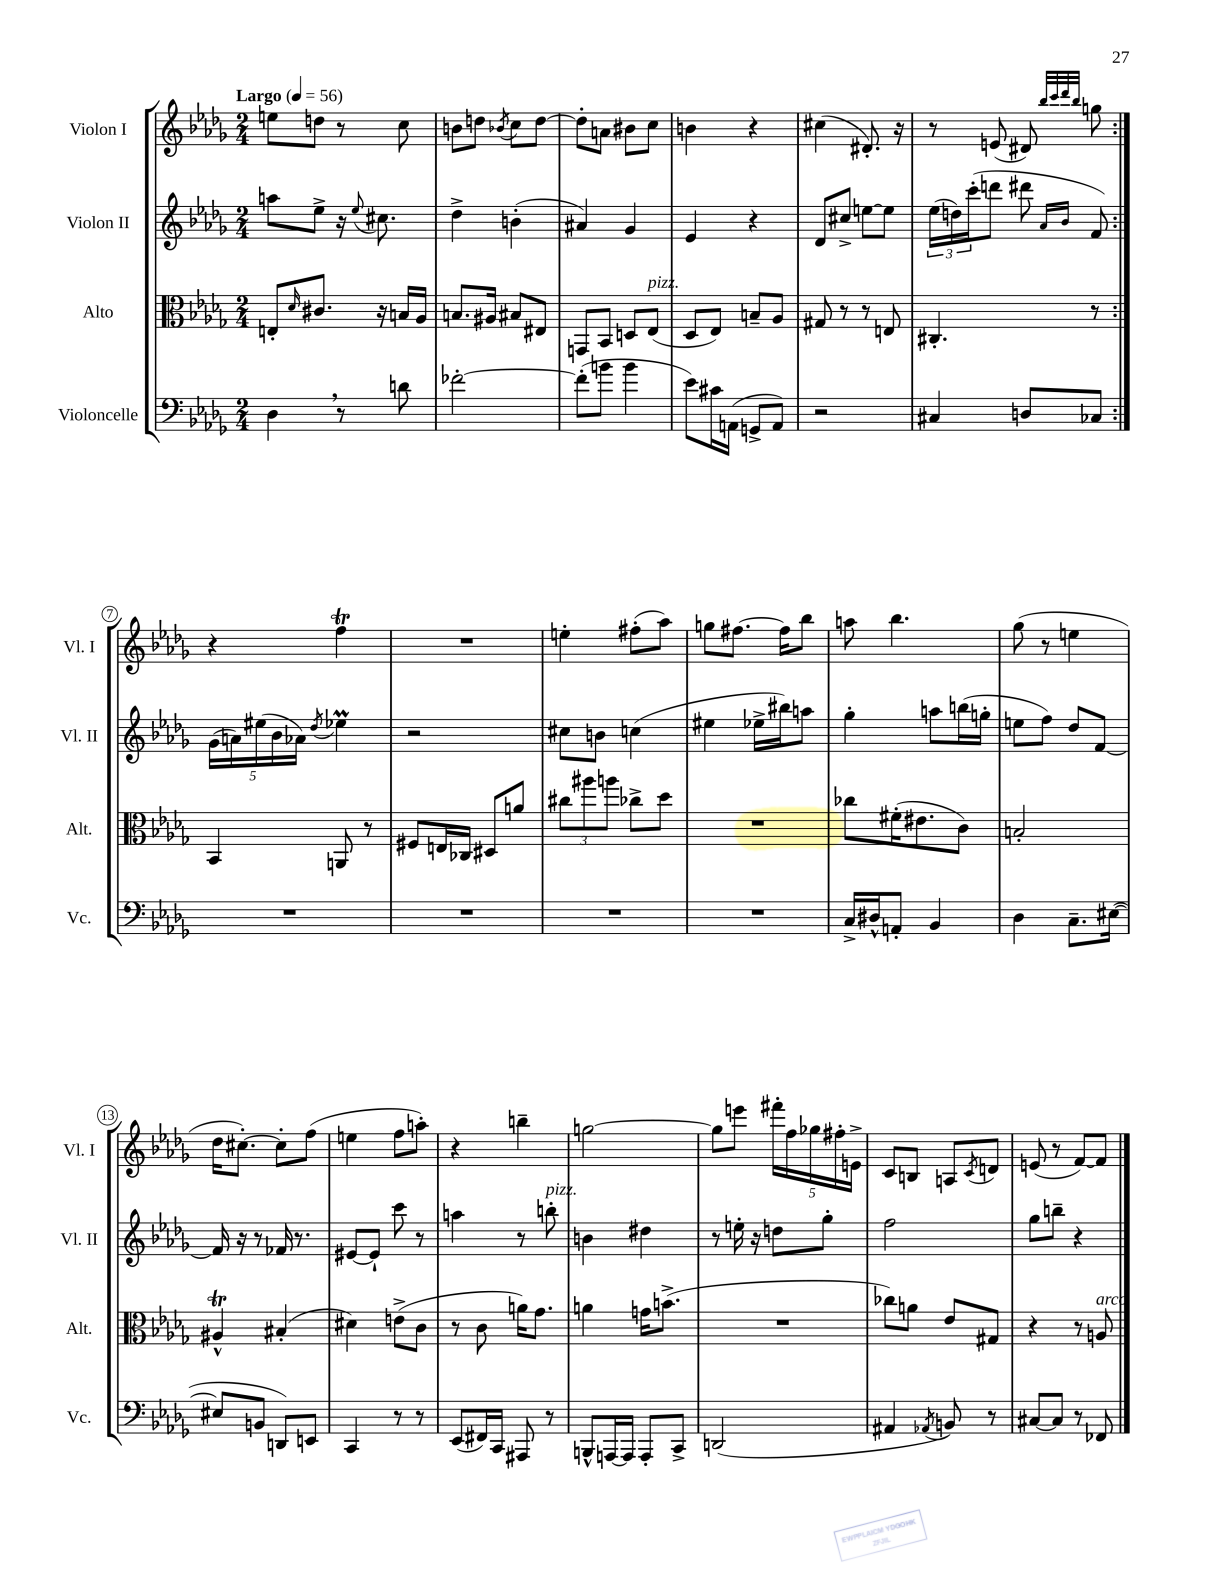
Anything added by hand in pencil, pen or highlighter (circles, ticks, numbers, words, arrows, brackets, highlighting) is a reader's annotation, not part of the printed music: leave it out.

**kern	**kern	**kern	**kern
*part4	*part3	*part2	*part1
*staff4	*staff3	*staff2	*staff1
*I"Violoncelle	*I"Alto	*I"Violon II	*I"Violon I
*I'Vc.	*I'Alt.	*I'Vl. II	*I'Vl. I
*clefF4	*clefC3	*clefG2	*clefG2
*k[b-e-a-d-g-]	*k[b-e-a-d-g-]	*k[b-e-a-d-g-]	*k[b-e-a-d-g-]
*M2/4	*M2/4	*M2/4	*M2/4
*MM56	*MM56	*MM56	*MM56
=1	=1	=1	=1
!	!	!	!LO:TX:a:B:t=Largo
4D-,\	8En'/L	8aan\L	8een\L
.	16qqd-/	.	.
.	8.c#X/J	8ee-^\J	8ddn\J
8r	.	16r	8r
.	.	8qqee-/	.
.	16r	8.cc#X\	.
8dn\	16Bn/LL	.	8cc\
.	16A-/JJ	.	.
=2	=2	=2	=2
[2f-X'\	8.Bn/L	4dd-^\	8bn\L
.	.	.	8ddn\J
.	16A#X/Jk	.	.
.	.	.	8qb-X/
.	8B#X/L	(4bn'\	8cc\L
.	8E#X/J	.	[8dd\J
=3	=3	=3	=3
(8f-'\L]	8GGn/L	4a#X/)	8dd'\L]
8bn\J	8BB-/J	.	8an\J
4b\	8Dn/L	4g-/	8b#X\L
!	!LO:TX:a:i:t=pizz.	!	!
.	(8E-/J	.	8cc\J
=4	=4	=4	=4
8e-\L)	8D-/L	4e-/	4bn\
16c#X\L	8E-/J)	.	.
(16AAn\JJ	.	.	.
8GGn^/L	8Bn~/L	4r	4r
8AA/J)	8A-/J	.	.
=5	=5	=5	=5
2r	8G#X/	8d-/L	(4cc#X\
.	8r	8cc#X^/J	.
.	8r	[8een\L	8.d#X'/)
.	8En/	8ee\J]	.
.	.	.	16r
=6	=6	=6	=6
4C#X/	4.C#X'/	(24ee-\LL	8r
.	.	24ddn\)	.
.	.	(24ccc'\J	.
.	.	8dddn\J	(8en/
8Dn/L	.	8ddd#X\	8d#X/)
.	.	.	32qqbb-/LLL
.	.	.	32qqccc/
.	.	16qqa-/LL	32qqddd-/
.	.	16qqb-/JJ	32qqbb-/JJJ
8C-X/J	8r	8f/)	8ggn\
!!LO:LB:g=z
=7:|!	=7:|!	=7:|!	=7:|!
2r	4BB-/	(20g-\LL	4r
.	.	20an\)	.
.	.	(20ee#X\	.
.	.	20b-\	.
.	.	20a-X\JJ)	.
.	.	8qdd-/	.
.	8AAn/	4ee-XM\	4fft\
.	8r	.	.
=8	=8	=8	=8
2r	8F#X/L	2r	2r
.	16En/L	.	.
.	16C-X/JJ	.	.
.	8D#X/L	.	.
.	8an/J	.	.
=9	=9	=9	=9
2r	12cc#X\L	8cc#X\L	4een'\
.	12aa#X\	.	.
.	.	8bn\J	.
.	12aan\J	.	.
.	8cc-X^\L	(4ccn\	(8ff#X'\L
.	8dd-\J	.	8aa-\J)
=10	=10	=10	=10
2r	2r	4ee#X\	8ggn\L
.	.	.	[8.ff#X\J
.	.	16ee-X^\LL	.
.	.	16bb#X\J)	16ff#\KL]
.	.	8aan\J	8bb-\J
=11	=11	=11	=11
16C^/LL	8cc-X\L	4gg-'\	8aan\
16D#X^^/J	.	.	.
8AAn'/J	(16f#X'\K	.	4.bb-\
.	8.e#X\	.	.
4BB-/	.	8aan\L	.
.	8c\J)	(16bbn\L	.
.	.	16ggn'\JJ	.
=12	=12	=12	=12
4D-\	2Bn'/	8een\L	(8gg-\
.	.	8ff\J)	8r
8.C~\L	.	8dd-/L	4een\
.	.	[8f/J	.
([16E#X\Jk	.	.	.
!!LO:LB:g=z
=13	=13	=13	=13
8E#X/L]	4A#Xt^^/	16f/]	16dd-\KL
.	.	16r	[8.cc#X'\J)
8BBn/J	.	8r	.
8DDn/L)	(4B#X'/	16f-X/	8cc#'\L]
.	.	8.r	.
8EEn/J	.	.	(8ff\J
=14	=14	=14	=14
4CC/	4d#X\)	[8e#X/L	4een\
.	.	8e#`/J]	.
8r	(8en^\L	8ccc\	8ff\L
8r	8c\J	8r	8aan'\J)
=15	=15	=15	=15
(8EE-/L	8r	4aan\	4r
16FF#X/L)	8c\	.	.
16CC/JJ	.	.	.
8AAA#X/	16an\KL)	8r	4bbn~\
.	8.g-\J	.	.
!	!	!LO:TX:a:i:t=pizz.	!
8r	.	8bbn'\	.
=16	=16	=16	=16
8BBBn^^/L	4an\	4bn\	[2ggn\
[16AAAn/L	.	.	.
16AAA/JJ]	.	.	.
8AAA'/L	16gn\KL	4dd#X\	.
.	(8.bn^\J	.	.
8CC^/J	.	.	.
=17	=17	=17	=17
(2DDn/	2r	8r	8gg\L]
.	.	16een'\	8eeen\J
.	.	16r	.
.	.	8ddn\L	20fff#X'\LL
.	.	.	20ff\
.	.	.	20gg-X\
.	.	8gg-'\J	.
.	.	.	20ff#X'\
.	.	.	20en^\JJ
=18	=18	=18	=18
4AA#X/	8cc-X\L)	2ff\	8c/L
.	8an\J	.	8Bn/J
8qAA-X/	.	.	.
8BBn/)	8e-/L	.	8An/L
.	.	.	8qc/
8r	8G#X/J	.	8dn/J
=19	=19	=19	=19
[8C#X/L	4r	8gg-\L	(8en/
8C#/J]	.	8bbn~\J	8r
8r	8r	4r	[8f/L)
!	!LO:TX:a:i:t=arco	!	!
8FF-X/	8An/	.	8f/J]
==	==	==	==
*-	*-	*-	*-
